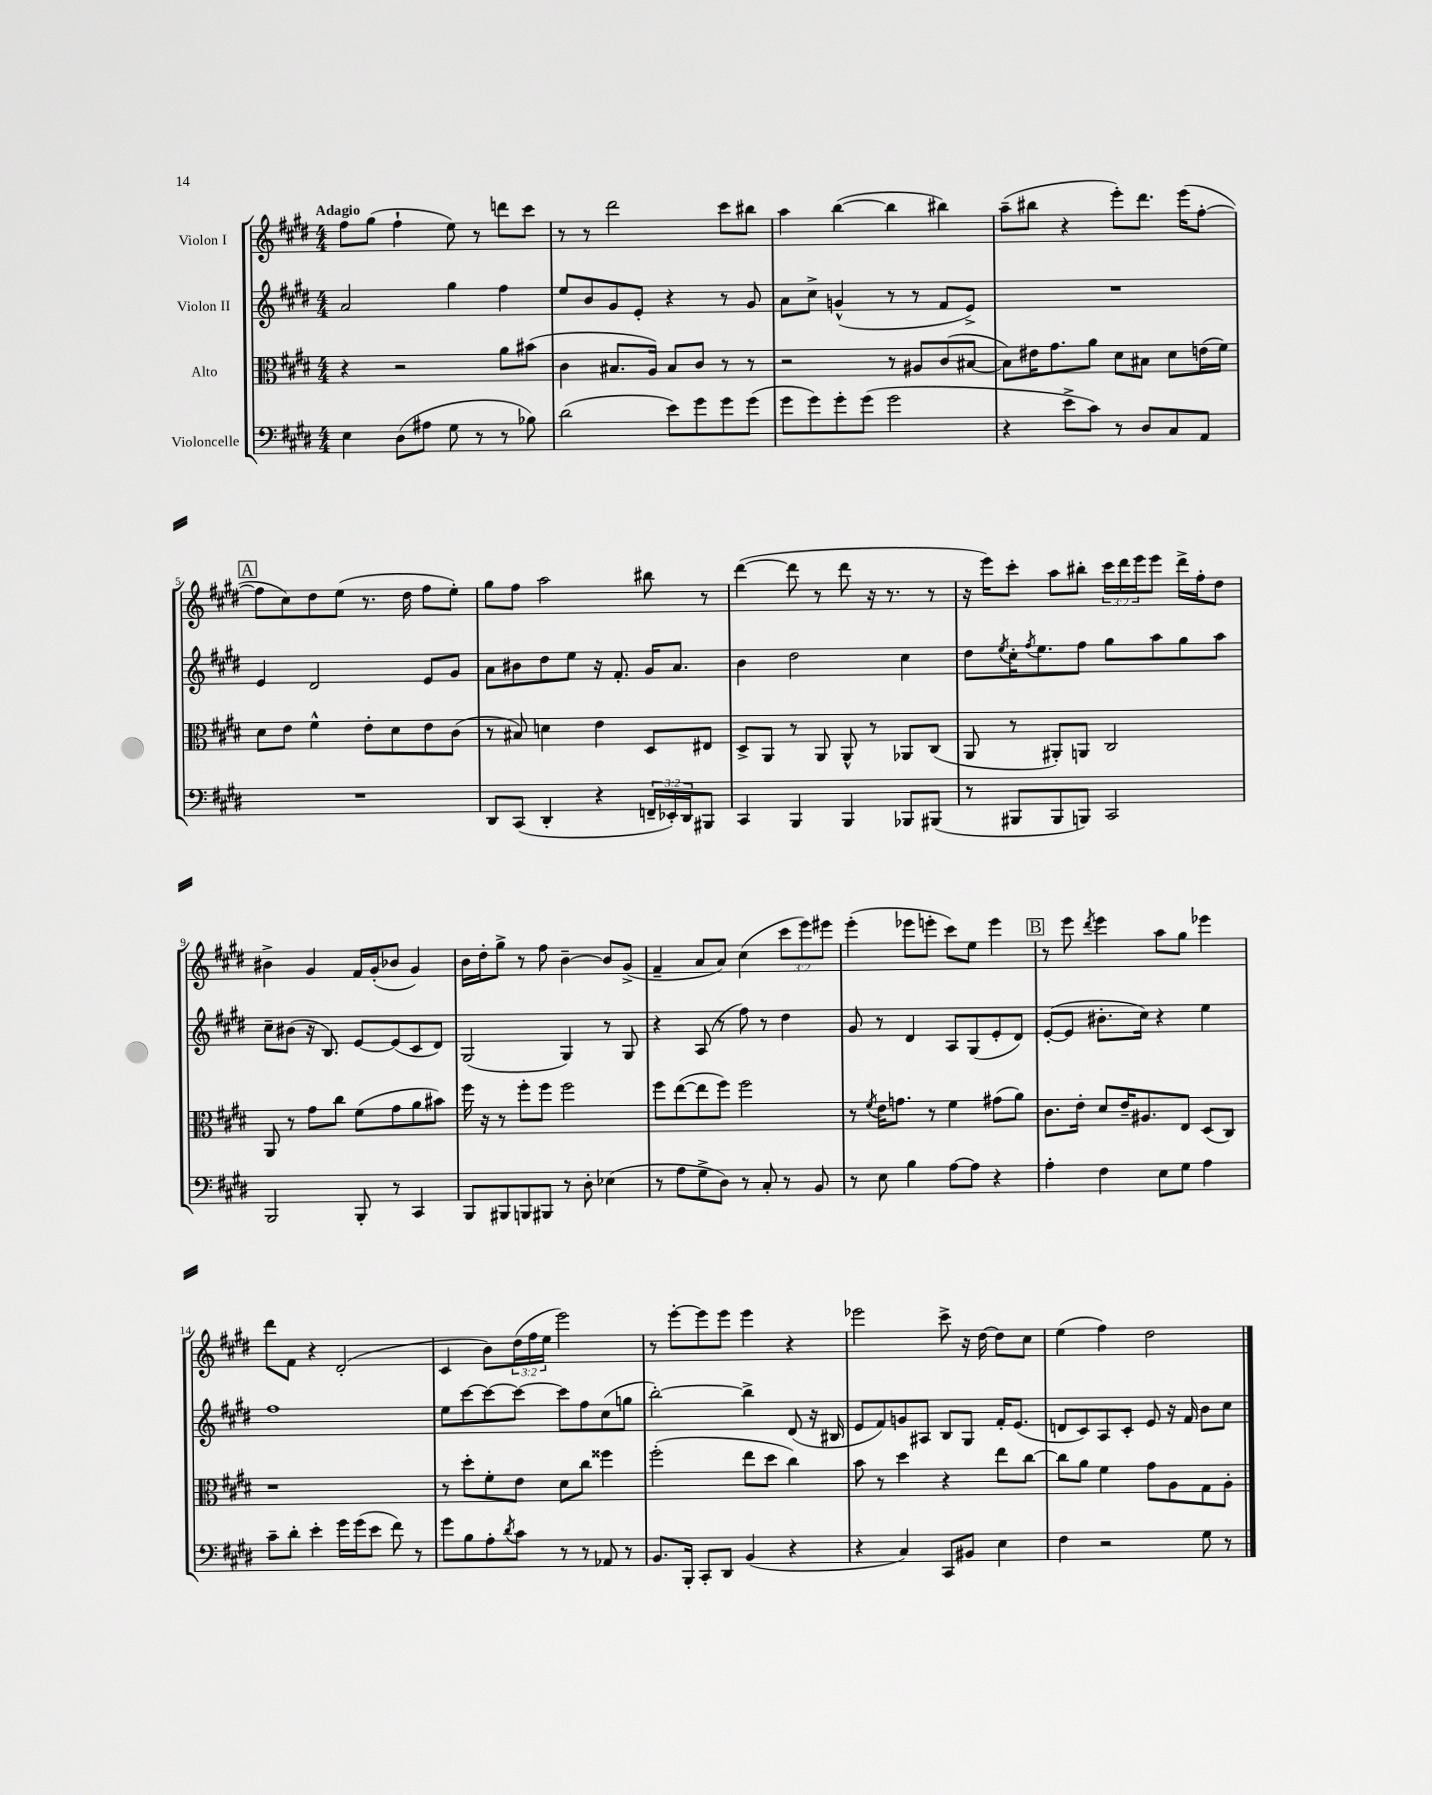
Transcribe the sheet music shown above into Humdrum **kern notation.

**kern	**kern	**kern	**kern
*part4	*part3	*part2	*part1
*staff4	*staff3	*staff2	*staff1
*I"Violoncelle	*I"Alto	*I"Violon II	*I"Violon I
*clefF4	*clefC3	*clefG2	*clefG2
*k[f#c#g#d#]	*k[f#c#g#d#]	*k[f#c#g#d#]	*k[f#c#g#d#]
*M4/4	*M4/4	*M4/4	*M4/4
=1	=1	=1	=1
!	!	!	!LO:TX:a:B:t=Adagio
4E\	4r	2a/	8ff#\L
.	.	.	(8gg#\J
(8D#\L	2r	.	4ff#`\
8A#X\J	.	.	.
8G#\	.	4gg#\	8ee\)
8r	.	.	8r
8r	8a\L	4ff#\	8dddn\L
8B-X\)	(8b#X\J	.	8ccc#\J
=2	=2	=2	=2
(2d#\	4c#\	8ee/L	8r
.	.	8b/	8r
.	8.B#X/L	8g#/	2ddd#\
.	.	8e'/J	.
.	16A/Jk)	.	.
8e\L)	8B#/L	4r	.
8g#\	8c#/J	.	.
8g#\	8r	8r	8ccc#\L
(8g#\J	8r	8g#/	8bb#X\J
=3	=3	=3	=3
8g#\L	2r	8a\L	4aa\
8g#\)	.	8cc#^\J	.
8g#'\	.	(4gn^^/	([4bb\
(8g#\J	.	.	.
2g#\	8r	8r	4bb\]
.	8A#X/L	8r	.
.	(8c#/	8f#/L	4bb#X\)
.	[8B#X/J	8e^/J)	.
=4	=4	=4	=4
4r	8B#\L])	1r	(8aa~\L
.	16e#X\K	.	8bb#X\J
.	8.g#\	.	.
8e^\L	.	.	4r
8c#\J)	8a\J	.	.
8r	8d#\L	.	8eee'\L)
8D#/L	8B#X\J	.	8.ddd#\J
8C#/	8d#\L	.	.
.	.	.	(16eee\KL
8AA/J	(16en\L	.	[8ff#'\J
.	16f#\JJ)	.	.
!!LO:LB:g=z
!!LO:REH:place=s1:t=A
=5	=5	=5	=5
1r	8d#\L	4e/	8ff#\L]
.	8e\J	.	8cc#\)
.	4f#^^\	2d#/	8dd#\
.	.	.	(8ee\J
.	8e'\L	.	8.r
.	8d#\	.	.
.	.	.	16dd#\
.	8e\	8e/L	8ff#\L
.	(8c#\J	8g#/J	8ee'\J)
=6	=6	=6	=6
8DD#/L	8r	8a\L	8gg#\L
(8CC#/J	8B#X/)	8b#X\	8ff#\J
4DD#'/	4dn\	8dd#\	2aa\
.	.	8ee\J	.
4r	4e\	16r	.
.	.	8.f#'/	.
24FFn~/LL	8D#/L	16g#/KL	8bb#X\
24EE-X'/)	.	.	.
.	.	8.a/J	.
24DD#/J	.	.	.
8BBB#X/J	8E#X/J	.	8r
=7	=7	=7	=7
4CC#/	8D#^/L	4b\	([4ddd#\
.	8AA/J	.	.
4BBB/	8r	2dd#\	8ddd#\]
.	8AA/	.	8r
4BBB/	8AA^^/	.	8ddd#\
.	8r	.	16r
.	.	.	8.r
8BBB-X/L	8AA-X/L	4cc#\	.
(8BBB#X/J	(8C#/J	.	8r
=8	=8	=8	=8
8r	8AA/	8dd#\L	16r
.	.	.	16eee\KL)
.	.	8qee/	.
8BBB#X/L	8r	16cc#'\K	8ccc#'\J
.	.	8qff#/	.
.	.	8.ee\	.
8BBB#/	8AA#X'/L)	.	8aa\L
8BBBn/J)	8AAn/J	8ff#\J	8bb#X'\J
2CC#/	2C#/	8gg#\L	24ccc#\LL
.	.	.	24ddd#\
.	.	.	24eee\J
.	.	8aa\	8eee\J
.	.	8gg#\	16ddd#^\LL
.	.	.	16ff#'\J
.	.	8aa\J	8dd#\J
!!LO:LB:g=z
=9	=9	=9	=9
2BBB/	8AA/	8cc#~\L	4b#X^\
.	8r	(8b#X\J	.
.	8g#\L	16r	4g#/
.	.	8.B/)	.
.	8cc#\J	.	.
8BBB'/	(8f#\L	[8e/L	16f#/LL
.	.	.	(16g#'/J
8r	8g#\	(8e/]	8b-X/J
4CC#/	8a\	8c#/	4g#/)
.	8b#X\J)	8d#/J)	.
=10	=10	=10	=10
8BBB/L	16ff#\	(2G#/	16b\LL
.	16r	.	16dd#'\J
8BBB#X/	8r	.	8gg#^\J
8BBBn/	8ff#'\L	.	8r
8BBB#X/J	8ff#\J	.	8ff#\
8r	2ff#\	4G#/)	[4b~\
8D#'\	.	.	.
(4E-X\	.	8r	8b/L]
.	.	8G#/	(8g#^/J
=11	=11	=11	=11
8r	8ff#\L	4r	4f#~/
8A\L	([8ee\	.	.
8G#^\	8ee\]	(8A/	8a/L
8D#\J)	8ff#\J)	8r	8a/J)
8r	2ff#\	8ff#\)	(4cc#\
8C#'/	.	8r	.
8r	.	4dd#\	12ccc#\L
.	.	.	12eee\)
8BB/	.	.	.
.	.	.	12eee#X\J
=12	=12	=12	=12
8r	8r	8g#/	(4eee'\
.	8qf#/	.	.
8E\	16e\KL	8r	.
.	8.gn\J	.	.
4B\	.	4d#/	8eee-X\L
.	8r	.	8eeen'\J
[8A\L	4f#\	8A/L	8ccc#\L)
8A\J]	.	(8G#/	8ee\J
4r	(8g#X\L	8e'/	4eee\
.	8a\J)	8d#/J)	.
!!LO:REH:place=s1:t=B
=13	=13	=13	=13
4A'\	8.c#\L	([8e'/L	8r
.	.	8e/J]	8eee\
.	16e'\Jk	.	.
.	.	.	8qddd#/
4F#\	8d#/L	8.b#X'\L	4eee\
.	16e~/K	.	.
.	8.A#X/	16cc#\Jk)	.
8E\L	.	4r	8aa\L
8G#\J	8E/J	.	8gg#\J
4A\	(8D#/L	4ee\	4eee-X\
.	8C#/J)	.	.
!!LO:LB:g=z
=14	=14	=14	=14
8c#~\L	1r	1ff#	8ddd#\L
8d#'\J	.	.	8f#\J
4e'\	.	.	4r
16g#\LL	.	.	(2d#'/
(16g#\J	.	.	.
8e\J	.	.	.
8f#\)	.	.	.
8r	.	.	.
=15	=15	=15	=15
8g#\L	8r	8ee\L	4c#/
8B\	8dd#'\L	[8ccc#\	.
8A'\	8f#'\	8ccc#\_	8b\L)
8qd#/	.	.	.
8c#\J	8e\J	8ccc#\J_	(24dd#\L
.	.	.	24ff#\
.	.	.	24ee\JJ
8r	8d#\L	8ccc#\L]	2eee\)
8r	8cc#\J	8ff#\	.
8AA-X/	4ff##X\	(8cc#\	.
8r	.	8ggn\J	.
=16	=16	=16	=16
8.BB/L	(2ff#'\	[2bb'\)	8r
.	.	.	[8eee'\L
16BBB'/Jk	.	.	.
8CC#'/L	.	.	8eee\]
8DD#/J	.	.	8eee\J
(4BB/	8ee\L	4bb^\]	4eee\
.	8dd#\J	.	.
4r	4cc#\)	(8d#/	4r
.	.	16r	.
.	.	16B#X/	.
=17	=17	=17	=17
4r	8b\	8e/L	2eee-X\
.	8r	8f#/)	.
4C#/)	4dd#\	8gn/	.
.	.	8A#X/J	.
8CC#/L	4r	8B/L	8ccc#^\
8BB#X/J	.	8G#/J	16r
.	.	.	[16dd#\
4E\	8ee\L	16f#'/KL	8dd#\L]
.	.	(8.e/J	.
.	[8cc#\J	.	8cc#\J
=18	=18	=18	=18
4F#\	8cc#\L]	8dn/L	(4ee\
.	8a\J	8c#/)	.
2r	4f#\	8A/	4ff#\)
.	.	8c#'/J	.
.	8g#\L	8e/	2dd#\
.	8A\	16r	.
.	.	16f#/	.
8G#\	8G#\	8b\L	.
8r	8A'\J	8cc#\J	.
==	==	==	==
*-	*-	*-	*-
